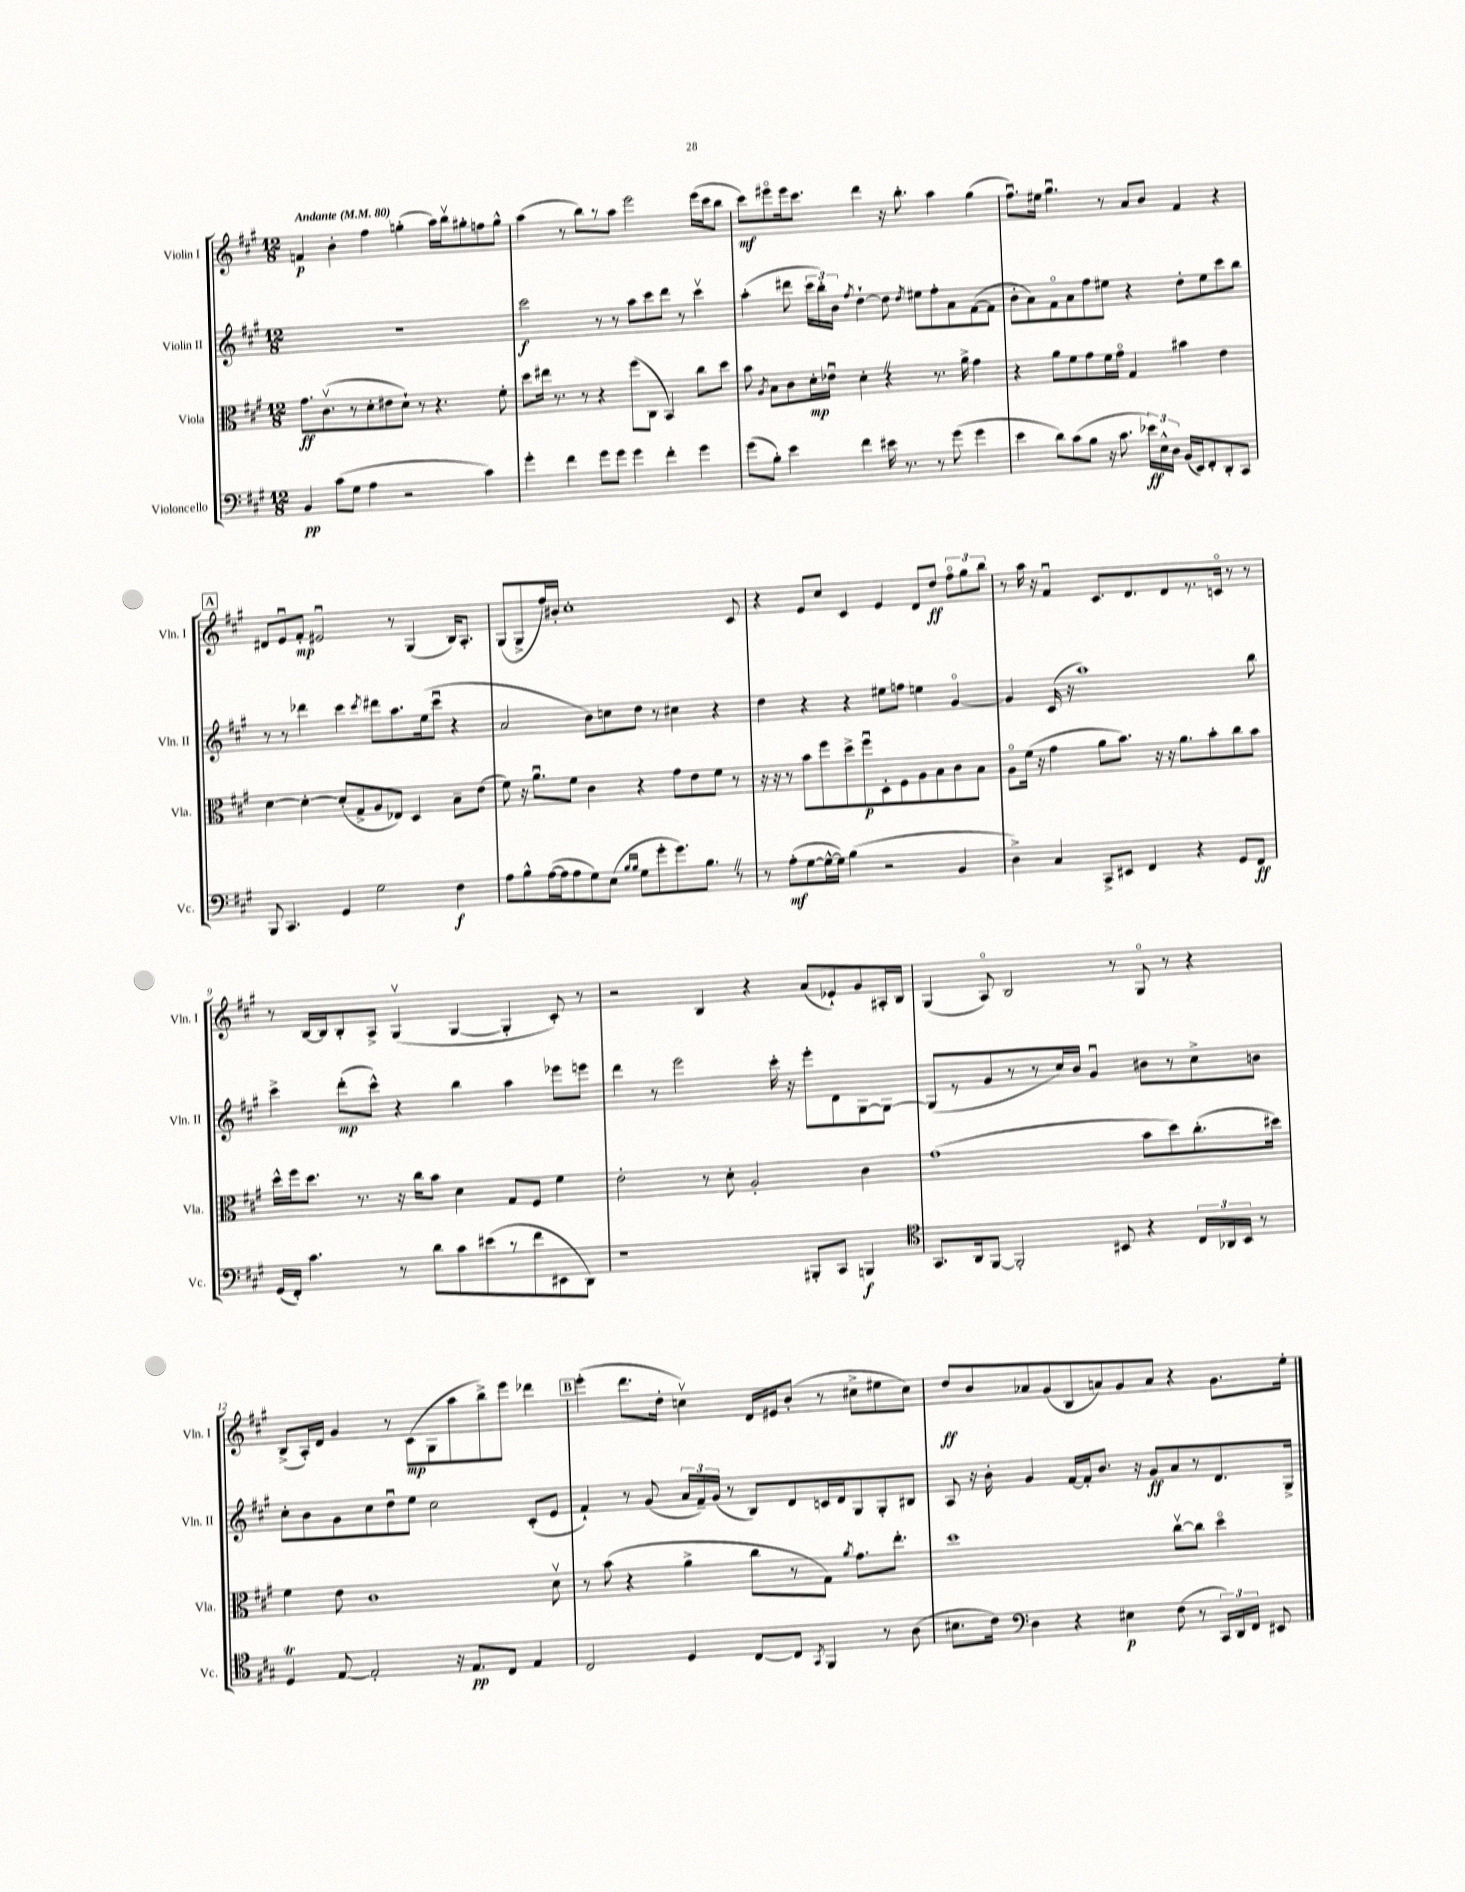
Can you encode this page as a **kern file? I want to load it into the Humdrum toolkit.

**kern	**dynam	**kern	**dynam	**kern	**dynam	**kern	**dynam
*part4	*part4	*part3	*part3	*part2	*part2	*part1	*part1
*staff4	*staff4	*staff3	*staff3	*staff2	*staff2	*staff1	*staff1
*I"Violoncello	*	*I"Viola	*	*I"Violin II	*	*I"Violin I	*
*I'Vc.	*	*I'Vla.	*	*I'Vln. II	*	*I'Vln. I	*
*clefF4	*	*clefC3	*	*clefG2	*	*clefG2	*
*k[f#c#g#]	*	*k[f#c#g#]	*	*k[f#c#g#]	*	*k[f#c#g#]	*
*M12/8	*	*M12/8	*	*M12/8	*	*M12/8	*
*MM80	*	*MM80	*	*MM80	*	*MM80	*
=1	=1	=1	=1	=1	=1	=1	=1
!	!	!	!	!	!	!LO:TX:a:B:t=Andante	!
4BB/	pp	8.g#\L	ff	1.r	.	4fn/	p
.	.	(8.c#v\	.	.	.	.	.
(8c#\L	.	.	.	.	.	4b'\	.
8G#\J	.	8r	.	.	.	.	.
4A\	.	8d'\	.	.	.	4ff#\	.
.	.	8e#X\	.	.	.	.	.
2r	.	8d`\J)	.	.	.	(4ggn'\	.
.	.	8r	.	.	.	.	.
.	.	4.r	.	.	.	16aa\LL)	.
.	.	.	.	.	.	16bbv\J	.
.	.	.	.	.	.	8gg#X'\	.
4c#\)	.	.	.	.	.	8ffn\	.
.	.	8f#'\	.	.	.	8gg#^^\J	.
=2	=2	=2	=2	=2	=2	=2	=2
4g#'\	.	8dd\L	.	2ccc#\	f	(4aa\	.
.	.	16ee#X\Jk	.	.	.	.	.
.	.	8.r	.	.	.	.	.
4f#\	.	.	.	.	.	8r	.
.	.	8r	.	.	.	8bb\L)	.
8g#\L	.	4r	.	8r	.	8r	.
8g#\J	.	.	.	8r	.	8aa\J	.
4g#\	.	(8ff#\L	.	8aa\L	.	2eee\	.
.	.	8C#\J	.	8ccc#\	.	.	.
4f#'\	.	4BB/)	.	8ddd\J	.	.	.
.	.	.	.	8r	.	.	.
4g#\	.	8cc#\L	.	4ccc#v\	.	(16eee\LL	.
.	.	.	.	.	.	16ccc#\J	.
.	.	8dd\J	.	.	.	8bb\J	.
=3	=3	=3	=3	=3	=3	=3	=3
(8g#\L	.	8b\	.	(4aa'\	.	8ccc#\L)	mf
.	.	8qA/	.	.	.	.	.
8B'\J)	.	8B\L	.	.	.	8eee#X\	.
4e\	.	8c#\	.	8ddd#X\	.	16eee#\k	.
.	.	.	.	.	.	8.ccc#\J	.
.	.	16d'\L	mp	24ccc#\LL	.	.	.
.	.	.	.	24bb'\)	.	.	.
.	.	16e-Xu\JJ	.	.	.	.	.
.	.	.	.	24b\JJ	.	.	.
.	.	.	.	8qff#/	.	.	.
4f#\	.	4d'Z\	.	[4dd`\	.	4ddd\	.
16e#X\	.	4r	.	8dd\]	.	16r	.
8.r	.	.	.	.	.	8.bb'\	.
.	.	.	.	8qdd/	.	.	.
.	.	.	.	8ee#X\L	.	.	.
8r	.	8.r	.	8ff#'\	.	4aa\	.
(8g#\	.	.	.	8a\	.	.	.
.	.	16a^\	.	.	.	.	.
4g#\	.	4g#\	.	([8f#\	.	(4gg#\	.
.	.	.	.	8f#\J]	.	.	.
=4	=4	=4	=4	=4	=4	=4	=4
4e\	.	4r	.	8b'\L	.	8.ff#u\L)	.
.	.	.	.	8a\)	.	.	.
.	.	.	.	.	.	16ee#X\Jk	.
8d\L)	.	8a\L	.	8f#\	.	4.gg#u\	.
(8c#\	.	8f#\	.	8a\	.	.	.
8B\J	.	8g#\	.	8ff#\	.	.	.
16r	.	16f#\L	.	8ee#X\J	.	8r	.
8.c#\	.	16g#\JJ	.	.	.	.	.
.	.	4G#/	.	4r	.	8a/L	.
24e-X\LL)	ff	.	.	.	.	8b/J	.
24E^^\	.	.	.	.	.	.	.
24D\JJ	.	.	.	.	.	.	.
(16BB/LL	.	4b#X\	.	8dd'\L	.	4f#/	.
16EE/J)	.	.	.	.	.	.	.
8FF#'/	.	.	.	8ee#\	.	.	.
8DD'/	.	4e\	.	8ccc#\	.	4r	.
8CC#/J	.	.	.	8bb\J	.	.	.
!!LO:LB:g=z
!!LO:REH:place=s1:t=A
=5	=5	=5	=5	=5	=5	=5	=5
8BBB/	.	[4d\	.	8r	.	8d#X/L	.
4.CC#/	.	.	.	8r	.	8eu/	.
.	.	4d'\_	.	4ddd-X\	.	8f#'/J	mp
.	.	.	.	.	.	2e#Xu/	.
4GG#/	.	(8d'/L]	.	4ccc#\	.	.	.
.	.	8G#^/	.	.	.	.	.
.	.	.	.	8qccc#/	.	.	.
2G#\	.	8A/	.	8ddd#X\L	.	.	.
.	.	8E-X/J)	.	8.aa\	.	8r	.
.	.	4D/	.	.	.	(4G#/	.
.	.	.	.	(16ee\k	.	.	.
.	.	.	.	8ccc#u\J	.	.	.
4F#\	f	8B~\L	.	4r	.	16B/KL)	.
.	.	.	.	.	.	8.A'/J	.
.	.	(8e\J	.	.	.	.	.
=6	=6	=6	=6	=6	=6	=6	=6
8A\L	.	8f#\)	.	2a/	.	(8G#/L	.
8B^^\	.	16r	.	.	.	8G#^/	.
.	.	8.au\L	.	.	.	.	.
([16A\L	.	.	.	.	.	16ff#/L)	.
16A\J]	.	.	.	.	.	16b#X'/JJ	.
8A\	.	8f#\J	.	.	.	1cc#'	.
8G#\)	.	4c#\	.	8b\L)	.	.	.
(8E\J	.	.	.	8ccn\	.	.	.
16qqB/LL	.	.	.	.	.	.	.
16qqB/JJ	.	.	.	.	.	.	.
8G#\L	.	4r	.	8dd\J	.	.	.
8g#'\	.	.	.	8r	.	.	.
8.g#\)	.	8g#\L	.	4cc#X\	.	.	.
.	.	8e\	.	.	.	.	.
8.BZ\J	.	.	.	.	.	.	.
.	.	8f#\J	.	4r	.	.	.
8r	.	8r	.	.	.	8c#/	.
=7	=7	=7	=7	=7	=7	=7	=7
8r	.	16r	.	4dd\	.	4r	.
.	.	16r	.	.	.	.	.
(8A'\L	mf	8r	.	.	.	.	.
[8G#\	.	8b\L	.	4r	.	8e/L	.
16G#^^\L_	.	8ff#\	.	.	.	8cc#/J	.
16G#\JJ])	.	.	.	.	.	.	.
(4B\	.	8dd^\	.	4r	.	4c#/	.
.	.	8ff#u\	p	.	.	.	.
2r	.	8D'\	.	8ee#X\L	.	4e/	.
.	.	8F#\	.	8ffn\J	.	.	.
.	.	8A\	.	4een\	.	8d/L	.
.	.	8B\	.	.	.	8dd/J	ff
4BB/	.	8c#\	.	[4g#/	.	12ff#\L	.
.	.	.	.	.	.	12gg#\	.
.	.	8B\J	.	.	.	.	.
.	.	.	.	.	.	12bb\J	.
=8	=8	=8	=8	=8	=8	=8	=8
4D^\)	.	8A\L	.	4g#/]	.	8r	.
.	.	(16f#\Jk	.	.	.	16aa\	.
.	.	16r	.	.	.	16r	.
4C#/	.	4g#\	.	(16c#/	.	4f#u/	.
.	.	.	.	16r	.	.	.
.	.	.	.	1aa)	.	.	.
8CC#^/L	.	8a\L	.	.	.	8.c#/L	.
8EE#X/J	.	8.b\J)	.	.	.	.	.
.	.	.	.	.	.	8.d/	.
4FF#/	.	.	.	.	.	.	.
.	.	16r	.	.	.	.	.
.	.	16r	.	.	.	8d/	.
.	.	8.a\L	.	.	.	.	.
4r	.	.	.	.	.	8.r	.
.	.	8b'\	.	.	.	.	.
.	.	.	.	.	.	16cn/Jk	.
8GG#/L	.	8cc#\	.	.	.	8r	.
8FF#/J	ff	8b\J	.	8bb\	.	8r	.
!!LO:LB:g=z
=9	=9	=9	=9	=9	=9	=9	=9
(16GG#/LL	.	16dd^^\LL	.	4ccc#^\	.	8r	.
16FF#'/JJ)	.	16ff#\J	.	.	.	.	.
4.c#\	.	8.dd\J	.	.	.	[16B/LL	.
.	.	.	.	.	.	16B/J]	.
.	.	.	.	(8ddd'\L	mp	8B'/	.
.	.	8.r	.	.	.	.	.
.	.	.	.	8ccc#^^\J)	.	8A^/J	.
8r	.	16r	.	4r	.	(4G#v/	.
.	.	16cc#\KL	.	.	.	.	.
8d\L	.	8b\J	.	.	.	.	.
8c#\	.	4d\	.	4bb\	.	[4G#/	.
(8e#X\	.	.	.	.	.	.	.
8r	.	8G#/L	.	4aa\	.	4G#'/]	.
8f#\	.	8F#/J	.	.	.	.	.
8EE#X\	.	4f#\	.	8eee-X\L	.	8c#'/)	.
8DD\J)	.	.	.	8eeen\J	.	8r	.
=10	=10	=10	=10	=10	=10	=10	=10
1r	.	2e'\	.	4ddd\	.	2r	.
.	.	.	.	8r	.	.	.
.	.	.	.	2eee\	.	.	.
.	.	8r	.	.	.	4B/	.
.	.	8d'\	.	.	.	.	.
.	.	2A'/	.	.	.	4r	.
.	.	.	.	16ccc#'\	.	.	.
.	.	.	.	16r	.	.	.
8BBB#X'/L	.	.	.	8eee'\L	.	(8a/L	.
8CC#/J	.	.	.	8d\	.	8e-X`/)	.
4BBBn/	f	4c#\	.	[8G#\	.	8g#/	.
.	.	.	.	8G#\J_	.	16A#X'/L	.
.	.	.	.	.	.	16B/JJ	.
=11	=11	=11	=11	=11	=11	=11	=11
*clefC4	*	*	*	*	*	*	*
8.GG#/L	.	(1g#	.	(8G#/L]	.	(4G#/	.
.	.	.	.	8r	.	.	.
16AA/k	.	.	.	.	.	.	.
[8FF#/J	.	.	.	8g#/	.	8A/)	.
2FF#'/]	.	.	.	8r	.	2B/	.
.	.	.	.	8r	.	.	.
.	.	.	.	16cc#/L)	.	.	.
.	.	.	.	16b/JJ	.	.	.
.	.	.	.	4g#u/	.	.	.
8BB#X/	.	.	.	.	.	8r	.
4r	.	8b\L	.	8b#X\L	.	8G#/	.
.	.	8dd\)	.	8r	.	8r	.
24C#/LL	.	(8.cc#'\	.	8cc#^\	.	4r	.
24AA-X/	.	.	.	.	.	.	.
24BB#/JJ	.	.	.	.	.	.	.
8r	.	.	.	8bn\J	.	.	.
.	.	16dd#X\Jk)	.	.	.	.	.
!!LO:LB:g=z
=12	=12	=12	=12	=12	=12	=12	=12
4DT/	.	4f#\	.	8cc#'\L	.	(8B^/L	.
.	.	.	.	8b\	.	16A'/L)	.
.	.	.	.	.	.	16d/JJ	.
[8E/	.	8e\	.	8g#\	.	4g#/	.
2E'/]	.	1c#	.	8cc#\	.	.	.
.	.	.	.	8ddu\	.	8r	.
.	.	.	.	8ee\J	.	(8c#\L	mp
.	.	.	.	2cc#\	.	8G#\	.
16r	.	.	.	.	.	8aa\	.
8.E/L	pp	.	.	.	.	.	.
.	.	.	.	.	.	8bb^\)	.
8C#/J	.	.	.	.	.	8eee\J	.
4E/	.	.	.	(8c#'/L	.	4ddd-X\	.
.	.	8dv\	.	8e/J	.	.	.
!!LO:REH:place=s1:t=B
=13	=13	=13	=13	=13	=13	=13	=13
2C#/	.	8r	.	4f#`/)	.	(4eee'\	.
.	.	(8b\	.	.	.	.	.
.	.	4r	.	8r	.	8.ddd\L	.
.	.	.	.	(8g#/	.	.	.
.	.	.	.	.	.	16dd'\Jk	.
4D/	.	4a^\	.	24a/LL	.	4ccnv\)	.
.	.	.	.	24f#~/)	.	.	.
.	.	.	.	(24g#/JJ	.	.	.
.	.	.	.	8r	.	.	.
[8C#/L	.	8cc#\L	.	8B/L)	.	16d/LL	.
.	.	.	.	.	.	16e#X/J	.
8C#/J]	.	8r	.	8d/	.	(8b'/J	.
8qGG#/	.	.	.	.	.	.	.
4FF#/	.	8G#\J)	.	16cn/L	.	8r	.
.	.	.	.	16d/J	.	.	.
.	.	8qa/	.	.	.	.	.
.	.	8.g#\L	.	8G#/	.	8cc#X^\L	.
8r	.	.	.	8G#'/	.	8ee#X\	.
.	.	8.ee'\J	.	.	.	.	.
(8A\	.	.	.	8B#X/J	.	8cc#\J)	.
=14	=14	=14	=14	=14	=14	=14	=14
8.B#X\L	.	1dd	.	8A/	.	8dd/L	ff
.	.	.	.	16r	.	8b/	.
16c#\Jk)	.	.	.	16b'\	.	.	.
*clefF4	*	*	*	*	*	*	*
4D\	.	.	.	4g#/	.	8a-X/	.
.	.	.	.	.	.	(8g#/	.
4r	.	.	.	[16f#/LL	.	8B/	.
.	.	.	.	16f#'/J]	.	.	.
.	.	.	.	8.b/J	.	8an/)	.
4E#X\	p	.	.	.	.	8g#/	.
.	.	.	.	16r	.	.	.
.	.	.	.	8g#/L	ff	8a/J	.
(8F#\	.	[8cc#v\L	.	8a/	.	4r	.
8r	.	8cc#\J]	.	8r	.	.	.
24CC#/LL)	.	4dd\	.	8.d/	.	8.g#\L	.
24DD/	.	.	.	.	.	.	.
24FF#/JJ	.	.	.	.	.	.	.
8EE#X/	.	.	.	.	.	.	.
.	.	.	.	16G#^/Jk	.	16ee'\Jk	.
==	==	==	==	==	==	==	==
*-	*-	*-	*-	*-	*-	*-	*-
